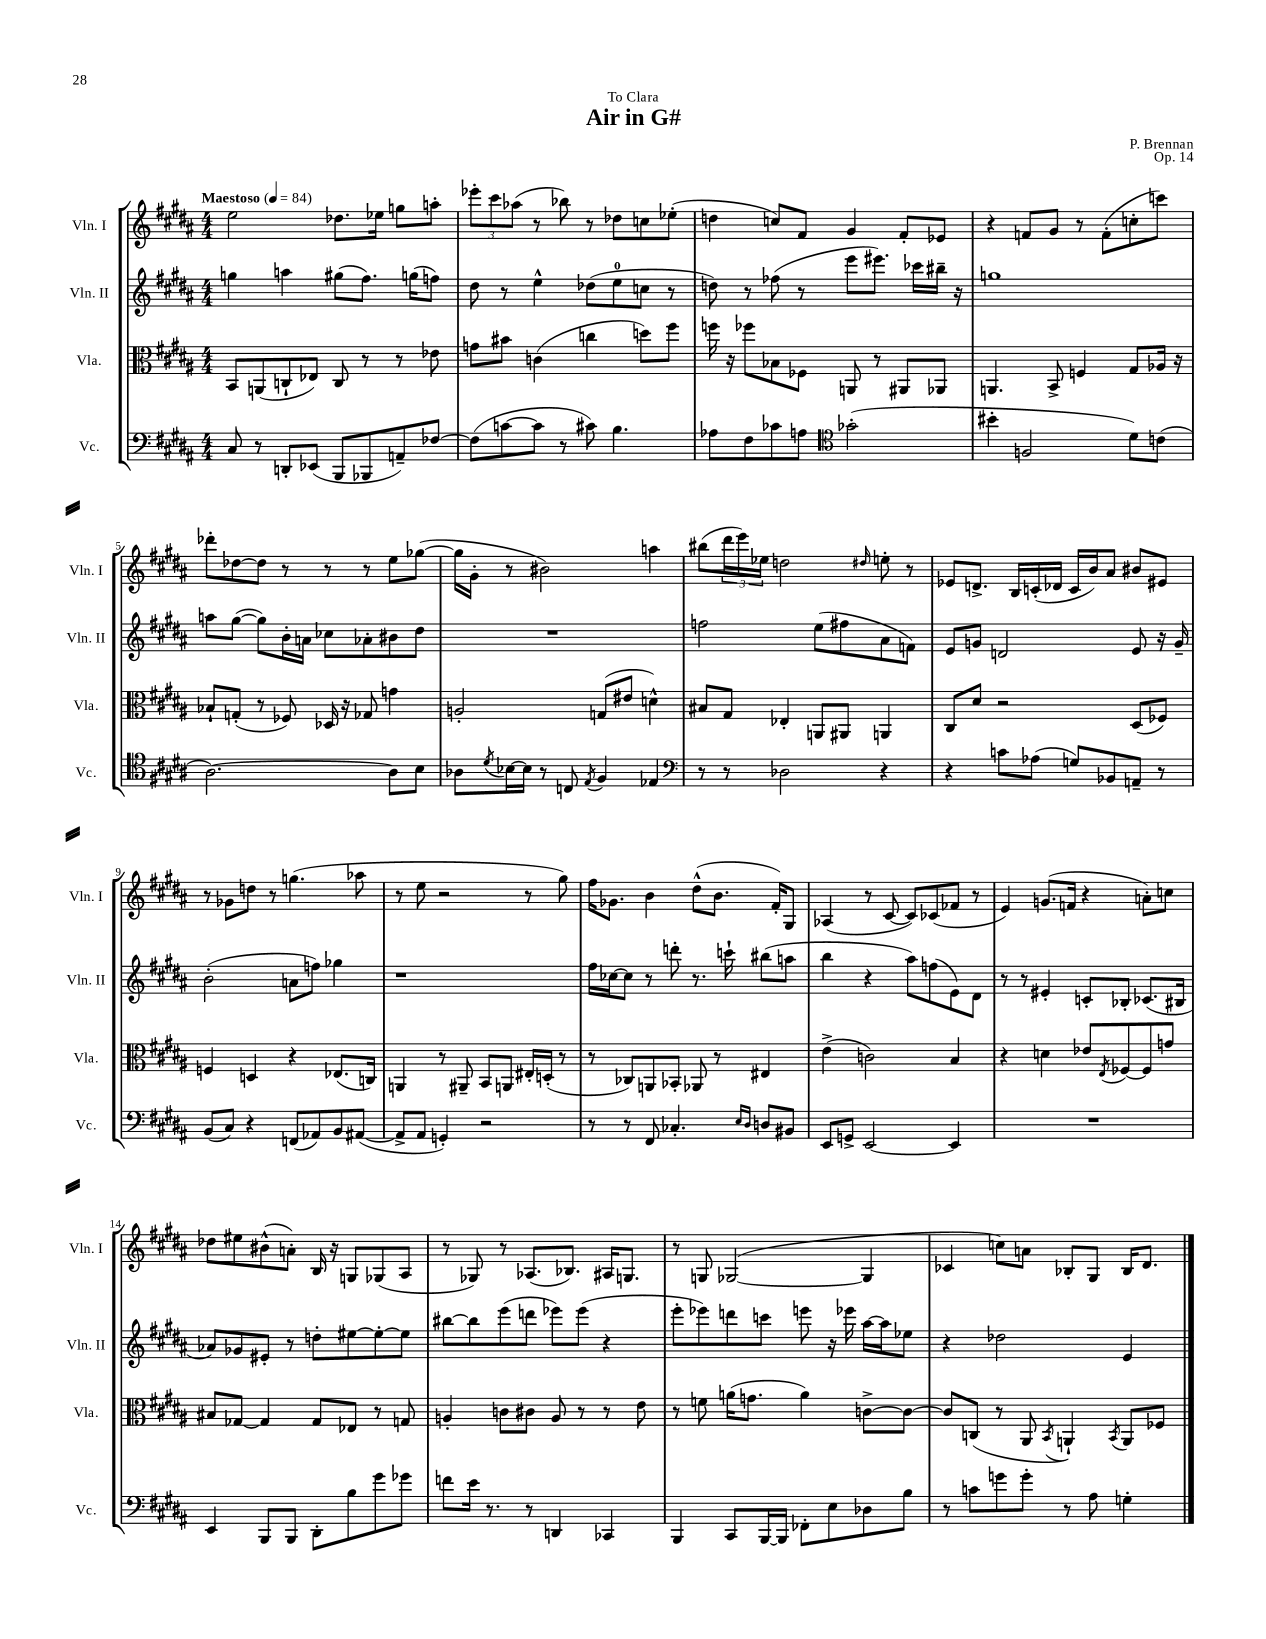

**kern	**kern	**kern	**kern
*staff4	*staff3	*staff2	*staff1
*clefF4	*clefC3	*clefG2	*clefG2
*k[f#c#g#d#a#]	*k[f#c#g#d#a#]	*k[f#c#g#d#a#]	*k[f#c#g#d#a#]
*M4/4	*M4/4	*M4/4	*M4/4
*MM84	*MM84	*MM84	*MM84
8C#	8BB	4gg	2ee
8r	(8AA	.	.
8DD'	8C`	4aa	.
(8EE-	8E-)	.	.
8BBB	8C	(8gg#	8.dd-
8BBB-	8r	8.ff#)	.
.	.	.	16ee-
8AA~)	8r	.	8gg
.	.	(16gg	.
[8F-	8e-	8ff)	8aa'
=	=	=	=
(8F-]	8g	8dd#	12eee-'
.	.	.	12ccc#
[8c	8b#	8r	.
.	.	.	(12aa-
8c]	(4c	4ee^^	8r
8r	.	.	8bb-)
8c#)	4cc	(8dd-	8r
4.B	.	8ee	8dd-
.	8dd)	8cc	8cc
.	8ff#	8r	(8ee-'
=	=	=	=
8A-	16ff	8dd)	4dd
.	16r	.	.
8F#	8ff-	8r	.
8c-	8B-	(8ff-	8cc)
8A	8F-	8r	8f#
*clefC4	*	*	*
(2g-'	8AA	8eee	4g#
.	8r	8.eee#)	.
.	8AA#	.	8f#'
.	.	16ccc-	.
.	8AA-	16bb#~	8e-
.	.	16r	.
=	=	=	=
4b#'	4.AA	1gg	4r
2F	.	.	8f
.	8BB^	.	8g#
.	4F	.	8r
.	.	.	(8f'
8d#)	8G#	.	8cc'
(8c	16A-	.	8ccc)
.	16r	.	.
=	=	=	=
[2.A#)	8B-`	8aa	8ddd-'
.	(8G'	([8gg#	[8dd-
.	8r	8gg#])	8dd-]
.	8F-)	16b'	8r
.	.	16a	.
.	16D-	8cc-	8r
.	16r	.	.
.	8G-	8a-'	8r
8A#]	4g	8b#	8ee
8B	.	8dd#	([8gg-
=	=	=	=
8A-	2A'	1r	16gg-]
.	.	.	16g#'
8qd#	.	.	.
[16B-	.	.	8r
16B-]	.	.	.
8r	.	.	2b#)
8C	.	.	.
8qE	.	.	.
4F#	(8G	.	.
.	8e#	.	.
4E-	4d^^)	.	4aa
=	=	=	=
*clefF4	*	*	*
8r	8B#	2ff	(8bb#
8r	8G#	.	24ddd#
.	.	.	24eee)
.	.	.	24ee-
2D-	4E-'	.	2dd
.	8AA	(8ee	.
.	8AA#	8ff#	.
.	.	.	16qqdd#
4r	4AA	8a#	8ee'
.	.	8f)	8r
=	=	=	=
4r	8C#	8e	8e-
.	8d#	8g	8.d^
8c	2r	2d	.
.	.	.	16B
(8A-	.	.	(16c'
.	.	.	16d-
8G)	.	.	16c
.	.	.	16b)
8BB-	.	.	8a#
8AA~	(8D#	8e	8b#
8r	8F-)	16r	8e#
.	.	16g~	.
=	=	=	=
(8BB	4F	(2b'	8r
8C#)	.	.	8g-
4r	4D	.	8dd
.	.	.	8r
(8FF	4r	8a	(4.gg
8AA-)	.	8ff)	.
8BB	(8.E-	4gg-	.
([8AA#	.	.	8aa-
.	16C)	.	.
=	=	=	=
8AA#^]	4AA	1r	8r
8AA#	.	.	8ee
4GG')	8r	.	2r
.	8AA#~	.	.
2r	8BB	.	.
.	8AA	.	.
.	16E#'	.	8r
.	(16D'	.	.
.	8r	.	8gg#)
=	=	=	=
8r	8r	16ff#	16ff#
.	.	[16cc-	8.g-
8r	8C-)	8cc-]	.
8FF#	8AA	8r	4b
4.C-'	8BB-'	8ddd'	.
.	8AA-	8.r	(8dd#^^
.	8r	.	8.b
.	.	16ccc`	.
16qqE	.	.	.
16qqD#	.	.	.
8D	4E#	(8bb#	.
.	.	.	16f#')
8BB#	.	8aa	8G#
=	=	=	=
8EE	(4e^	4bb	(4A-
8GG^	.	.	.
[2EE	2c)	4r	8r
.	.	.	[8c#
.	.	8aa#)	8c#])
.	.	(8ff	(8c-
4EE]	4B	8e)	8f-
.	.	8d#	8r
=	=	=	=
1r	4r	8r	4e)
.	.	8r	.
.	4d	4e#'	(8.g
.	.	.	16f
.	8e-	8c'	4r
.	8qE	.	.
.	[8F-	8B-'	.
.	8F-]	(8.c-	8a')
.	8g	.	8cc
.	.	16B#	.
=	=	=	=
4EE	8B#	8a-)	8dd-
.	[8G-	8g-	8ee#
8BBB	4G-]	8e#'	(8b#^^
8BBB	.	8r	8a')
8DD#'	8G-	8dd'	16B
.	.	.	16r
8B	8E-	[8ee#	8G
8g#	8r	8ee#'_	(8G-
8g-	8G	8ee#]	8A#
=	=	=	=
8f	4A'	[8bb#	8r
16e	.	8bb#]	8G-)
8.r	.	.	.
.	8c	(8eee	8r
8r	8c#	8ddd	(8.A-
4DD	8A	8eee-)	.
.	.	.	8.B-)
.	8r	(8eee-	.
4CC-	8r	4r	16A#
.	.	.	8.G
.	8e	.	.
=	=	=	=
4BBB	8r	8eee'	8r
.	8f	8eee-)	8G
8CC#	(16a	8ddd	([2G-
.	8.g	.	.
[16BBB	.	8ccc	.
16BBB]	.	.	.
8FF-'	4a)	8eee	.
8E	.	16r	.
.	.	16eee-	.
8D-	[8c^	[16aa#	4G-]
.	.	16aa#]	.
8B	8c_	8ee-	.
=	=	=	=
8r	8c]	4r	4c-
8c	(8C	.	.
8g	8r	2dd-	8cc)
8g'	8AA#	.	8a
.	8qBB	.	.
8r	4AA`)	.	8B-'
8A#	.	.	8G#
.	8qBB	.	.
4G'	8AA	4e	16B-
.	.	.	8.d#
.	8F-	.	.
==	==	==	==
*-	*-	*-	*-
